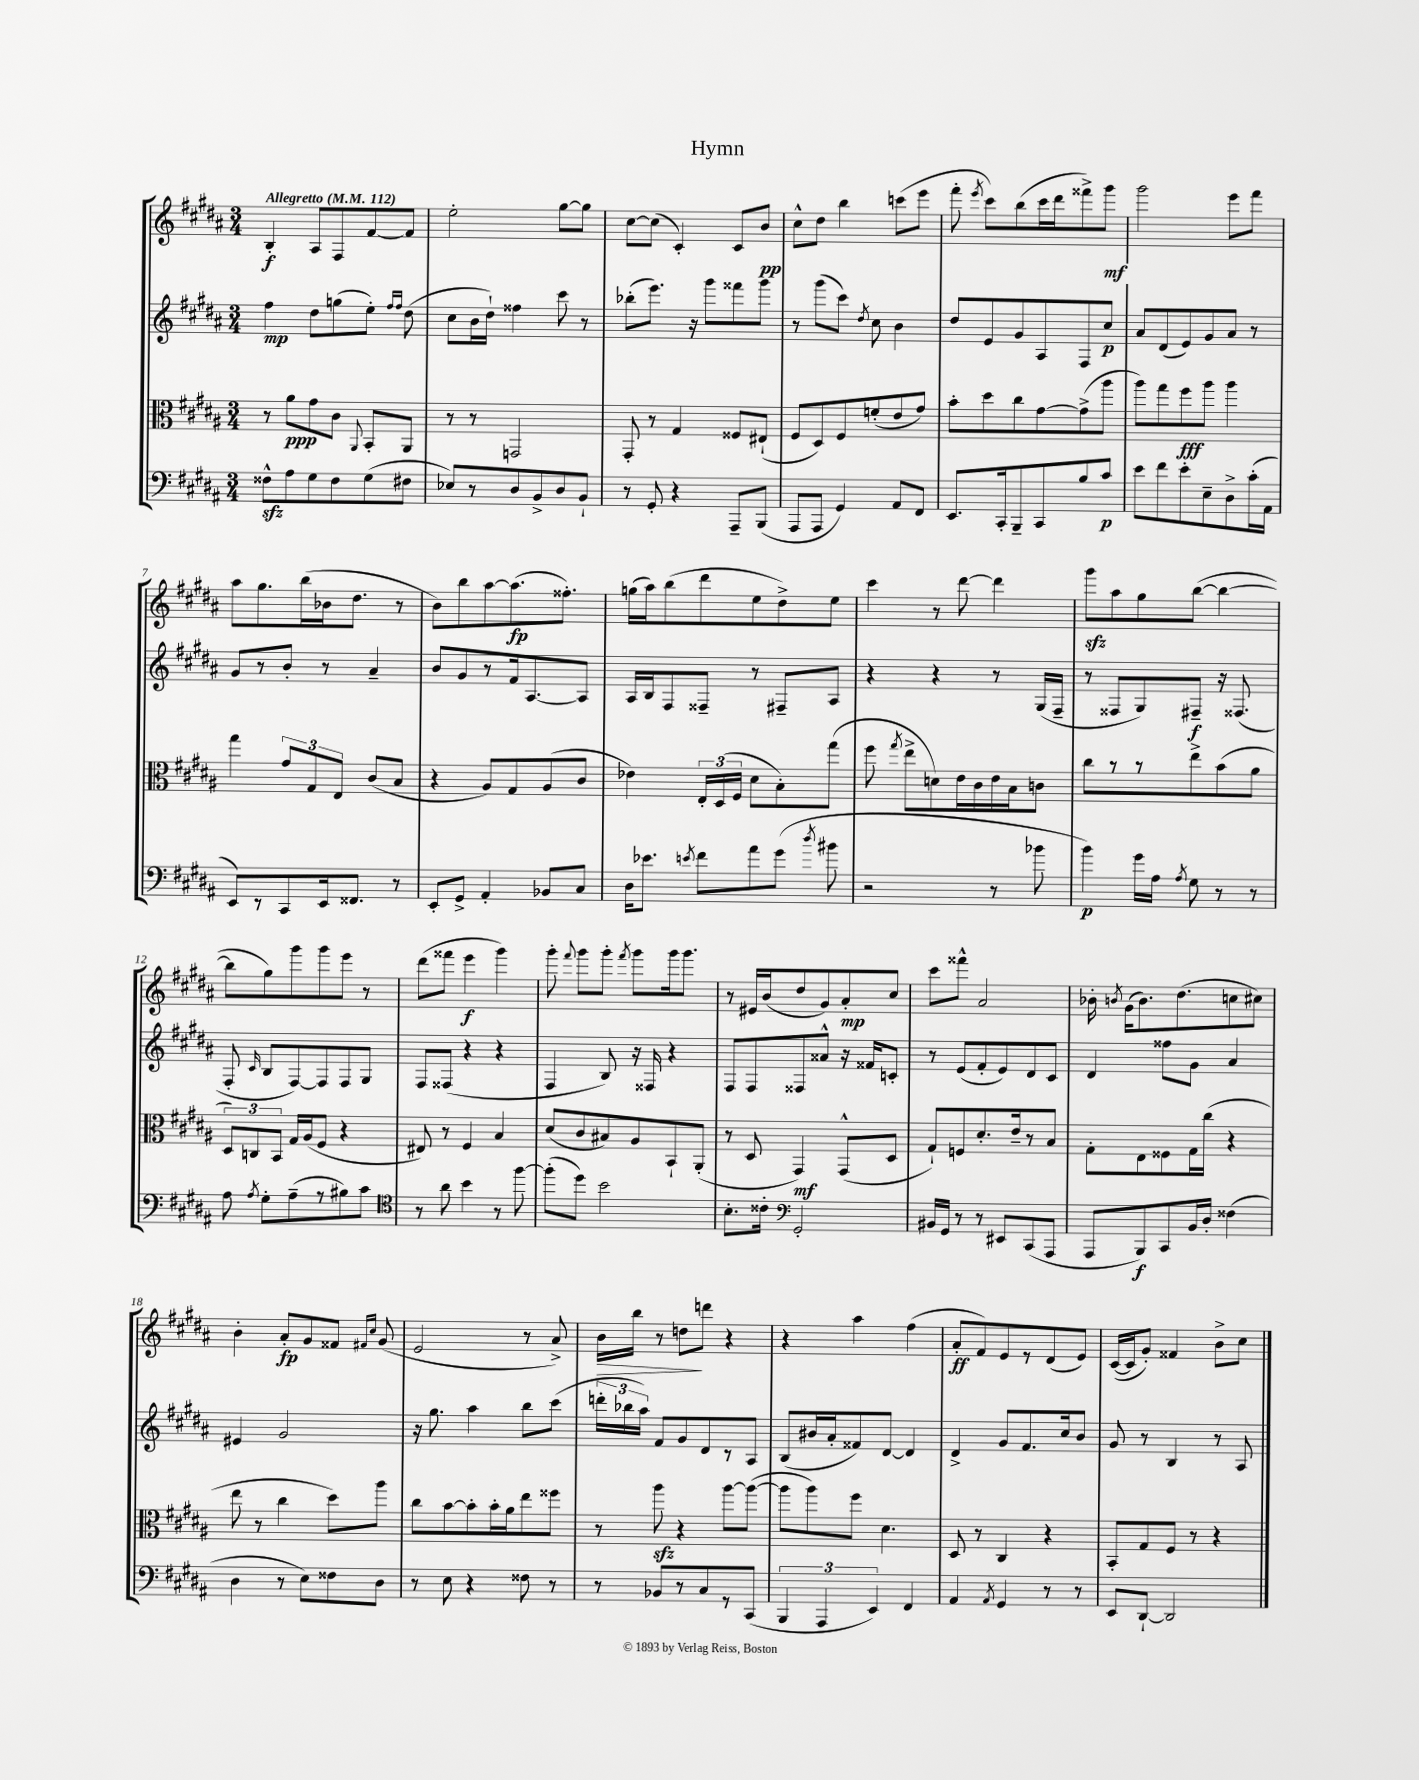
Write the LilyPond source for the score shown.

\header { title = "Hymn" }
<<
\new StaffGroup <<
\new Staff = "s0" {
    \clef treble \key b \major \numericTimeSignature \time 3/4 \tempo "Allegretto" 4 = 112
    \autoBeamOff b4-.\f ais8[ fis8 fis'8~ fis'8] |
    e''2-. gis''8[~ gis''8] |
    cis''8[~ cis''8]( cis'4-.) cis'8[ b'8]\pp |
    cis''8[-^ dis''8] b''4 c'''8[( e'''8] |
    fis'''8-. \acciaccatura { e'''8 } cis'''8[) b''8( cis'''16 dis'''16 fisis'''8->) gis'''8]\mf |
    gis'''2 e'''8[ fis'''8] |
    ais''8[ gis''8. b''16( bes'16 dis''8.] r8 |
    b'8[) b''8 ais''8~ ais''8.\fp( fisis''8.]-.) |
    g''16[( ais''16) b''8( dis'''8 e''8 dis''8->) e''8] |
    cis'''4 r8 dis'''8~ dis'''4 |
    gis'''8[\sfz ais''8 gis''8 b''8]~( b''4~ |
    b''8[ gis''8) gis'''8 gis'''8 e'''8] r8 |
    dis'''8[( fisis'''8] e'''4\f gis'''4) |
    gis'''8-. \appoggiatura { fis'''8 } gis'''8[ gis'''8]-. \acciaccatura { fis'''8 } gis'''8[ gis'''16 gis'''8.] |
    r8 eis'16[ b'16( dis''8 gis'8) ais'8-.\mp cis''8] |
    cis'''8[ fisis'''8]-^ ais'2 |
    bes'16-. \acciaccatura { b'8 } gis'16[( b'8.) dis''8.( c''8 cis''8]) |
    b'4-. ais'8[-.\fp gis'8 fisis'8] \grace { fis'16[ cis''16] } gis'8( |
    e'2 r8 ais'8->) |
    b'16[\> b''16] r8 d''8[\! d'''8] r4 |
    r4 ais''4 fis''4( |
    ais'8[-.\ff fis'8) e'8 r8 dis'8( e'8]) |
    cis'16[~( cis'16 gis'8]-.) fisis'4 b'8[-> cis''8] \bar "|." |
}
\new Staff = "s1" {
    \clef treble \key b \major \numericTimeSignature \time 3/4
    \autoBeamOff fis''4\mp dis''8[ g''8( e''8]-.) \grace { fis''16[ fis''16] } dis''8( |
    cis''8[ b'16 dis''16]-!) fisis''4 cis'''8 r8 |
    bes''8[-.( e'''8.]) r16 gis'''8[ fisis'''8 gis'''8] |
    r8 gis'''8[( cis'''8]) \acciaccatura { dis''8 } cis''8 b'4 |
    dis''8[ e'8 gis'8 ais8 fis8 cis''8]\p |
    ais'8[ dis'8( e'8) gis'8 ais'8] r8 |
    gis'8[ r8 b'8]-. r8 ais'4-- |
    b'8[ gis'8 r8 fis'16 ais8.~ ais8] |
    ais16[ b16 fis8 fisis8]-- r8 fis8[-- ais8] |
    r4 r4 r8 gis16[( fis16]-- |
    r8 fisis8[ gis8) fis8]--\f r16 fisis8.( |
    fis8-. \grace { cis'16 } b8[ fis8~) fis8 fis8 gis8] |
    fis8[ fisis8]( r4 r4 |
    fis4 b8) r16 fisis16 r4 |
    fis8[ fis8 fisis8 aisis'8]-^ r16 fisis'16[ c'8]-. |
    r8 e'8[( fis'8-. e'8) dis'8 cis'8] |
    dis'4 fisis''8[ gis'8] ais'4 |
    eis'4 gis'2 |
    r16 gis''8. ais''4 b''8[ cis'''8]( |
    \tuplet 3/2 { d'''16[-. bes''16 ais''16]) } fis'8[ gis'8 dis'8 r8 ais8] |
    b8[( bis'16 ais'16-. fisis'8) dis'8]~ dis'4 |
    dis'4-> gis'8[ fis'8. cis''16 b'8] |
    gis'8 r8 b4 r8 ais8 \bar "|." |
}
\new Staff = "s2" {
    \clef alto \key b \major \numericTimeSignature \time 3/4
    \autoBeamOff r8 ais'8[\ppp gis'8 cis'8] \appoggiatura { ais,8 } b,8[-. ais,8] |
    r8 r8 g,2 |
    gis,8-. r8 gis4 fisis8[ eis8]-!( |
    fis8[ dis8) fis8 f'8-.( e'8 gis'8]) |
    b'8[-. dis''8 cis''8 gis'8~ gis'8->( ais''8] |
    ais''8[) gis''8 fis''8\fff ais''8] ais''4 |
    gis''4 \tuplet 3/2 { gis'8[ gis8 e8] } cis'8[( b8] |
    r4 ais8[) gis8 ais8( cis'8] |
    ees'4) \tuplet 3/2 { e16[-. dis16( fis16] } dis'8[ b8-.) gis''8]( |
    fis''8 \acciaccatura { gis''8 } e''8[-> d'8) e'16 cis'16 e'16 b16 c'8] |
    cis''8[ r8 r8 e''8-> b'8( ais'8] |
    \tuplet 3/2 { dis8[) c8 b,8] } gis16[ ais16( fis8] r4 |
    eis8) r8 fis4 b4 |
    dis'8[( cis'8 bis8) ais8 b,8-! ais,8]-.( |
    r8 dis8 gis,4\mf) gis,8[-^( dis8] |
    gis8[-!) f8 dis'8.-. e'16-- r8 b8] |
    gis8[-. e8 fisis8 gis16 cis''16]( r4 |
    e''8 r8 cis''4 dis''8[) ais''8] |
    cis''8[ b'8~ b'8-. b'16-. ais'16 e''8 fisis''8] |
    r8 ais''8\sfz r4 ais''8[~ ais''8]~( |
    ais''8[ ais''8) fis''8] dis'4. |
    dis8 r8 cis4 r4 |
    b,8[-. gis8 fis8] r8 r4 \bar "|." |
}
\new Staff = "s3" {
    \clef bass \key b \major \numericTimeSignature \time 3/4
    \autoBeamOff fisis8[-^\sfz ais8 gis8 fisis8 gis8( fis8] |
    ees8[) r8 dis8 b,8-> dis8 b,8]-! |
    r8 gis,8-. r4 ais,,8[-- b,,8]( |
    ais,,8[ ais,,8] gis,4) ais,8[ fis,8] |
    e,8.[ cis,16-. b,,8-- cis,8 b8 cis'8]\p |
    e'8[ fis'8 e'8-. e8-- dis8-> cis'16-.( ais,16] |
    e,8[) r8 cis,8 e,16 fisis,8.] r8 |
    e,8[-. gis,8]-> ais,4-. bes,8[ cis8] |
    dis16[ ees'8.] \acciaccatura { e'8 } fis'8[ ais'8 gis'8]( \acciaccatura { dis''8 } bis'8 |
    r2 r8 bes'8 |
    b'4\p) gis'16[ ais16] \acciaccatura { ais8 } gis8 r8 r8 |
    ais8 \acciaccatura { ais8 } gis8[-. ais8--( r8 bis8) cis'8] |
    \clef tenor r8 ais'8 b'4 r8 fis''8~ |
    fis''8[-.( dis''8]) b'2 |
    b8.[-. cisis'16]-. \clef bass gis,2-. |
    bis,16[ gis,16] r8 r8 eis,8[ cis,8( ais,,8] |
    ais,,8[ b,,8\f) cis,8 b,16 dis16]-. fisis4( |
    dis4 r8 e8[) fisis8 dis8] |
    r8 e8 r4 fisis8 r8 |
    r8 bes,8[ r8 cis8 r8 cis,8]( |
    \tuplet 3/2 { b,,4 ais,,4 e,4) } fis,4 |
    ais,4 \acciaccatura { ais,8 } gis,4 r8 r8 |
    e,8[ dis,8]~-! dis,2 \bar "|." |
}
>>
>>
